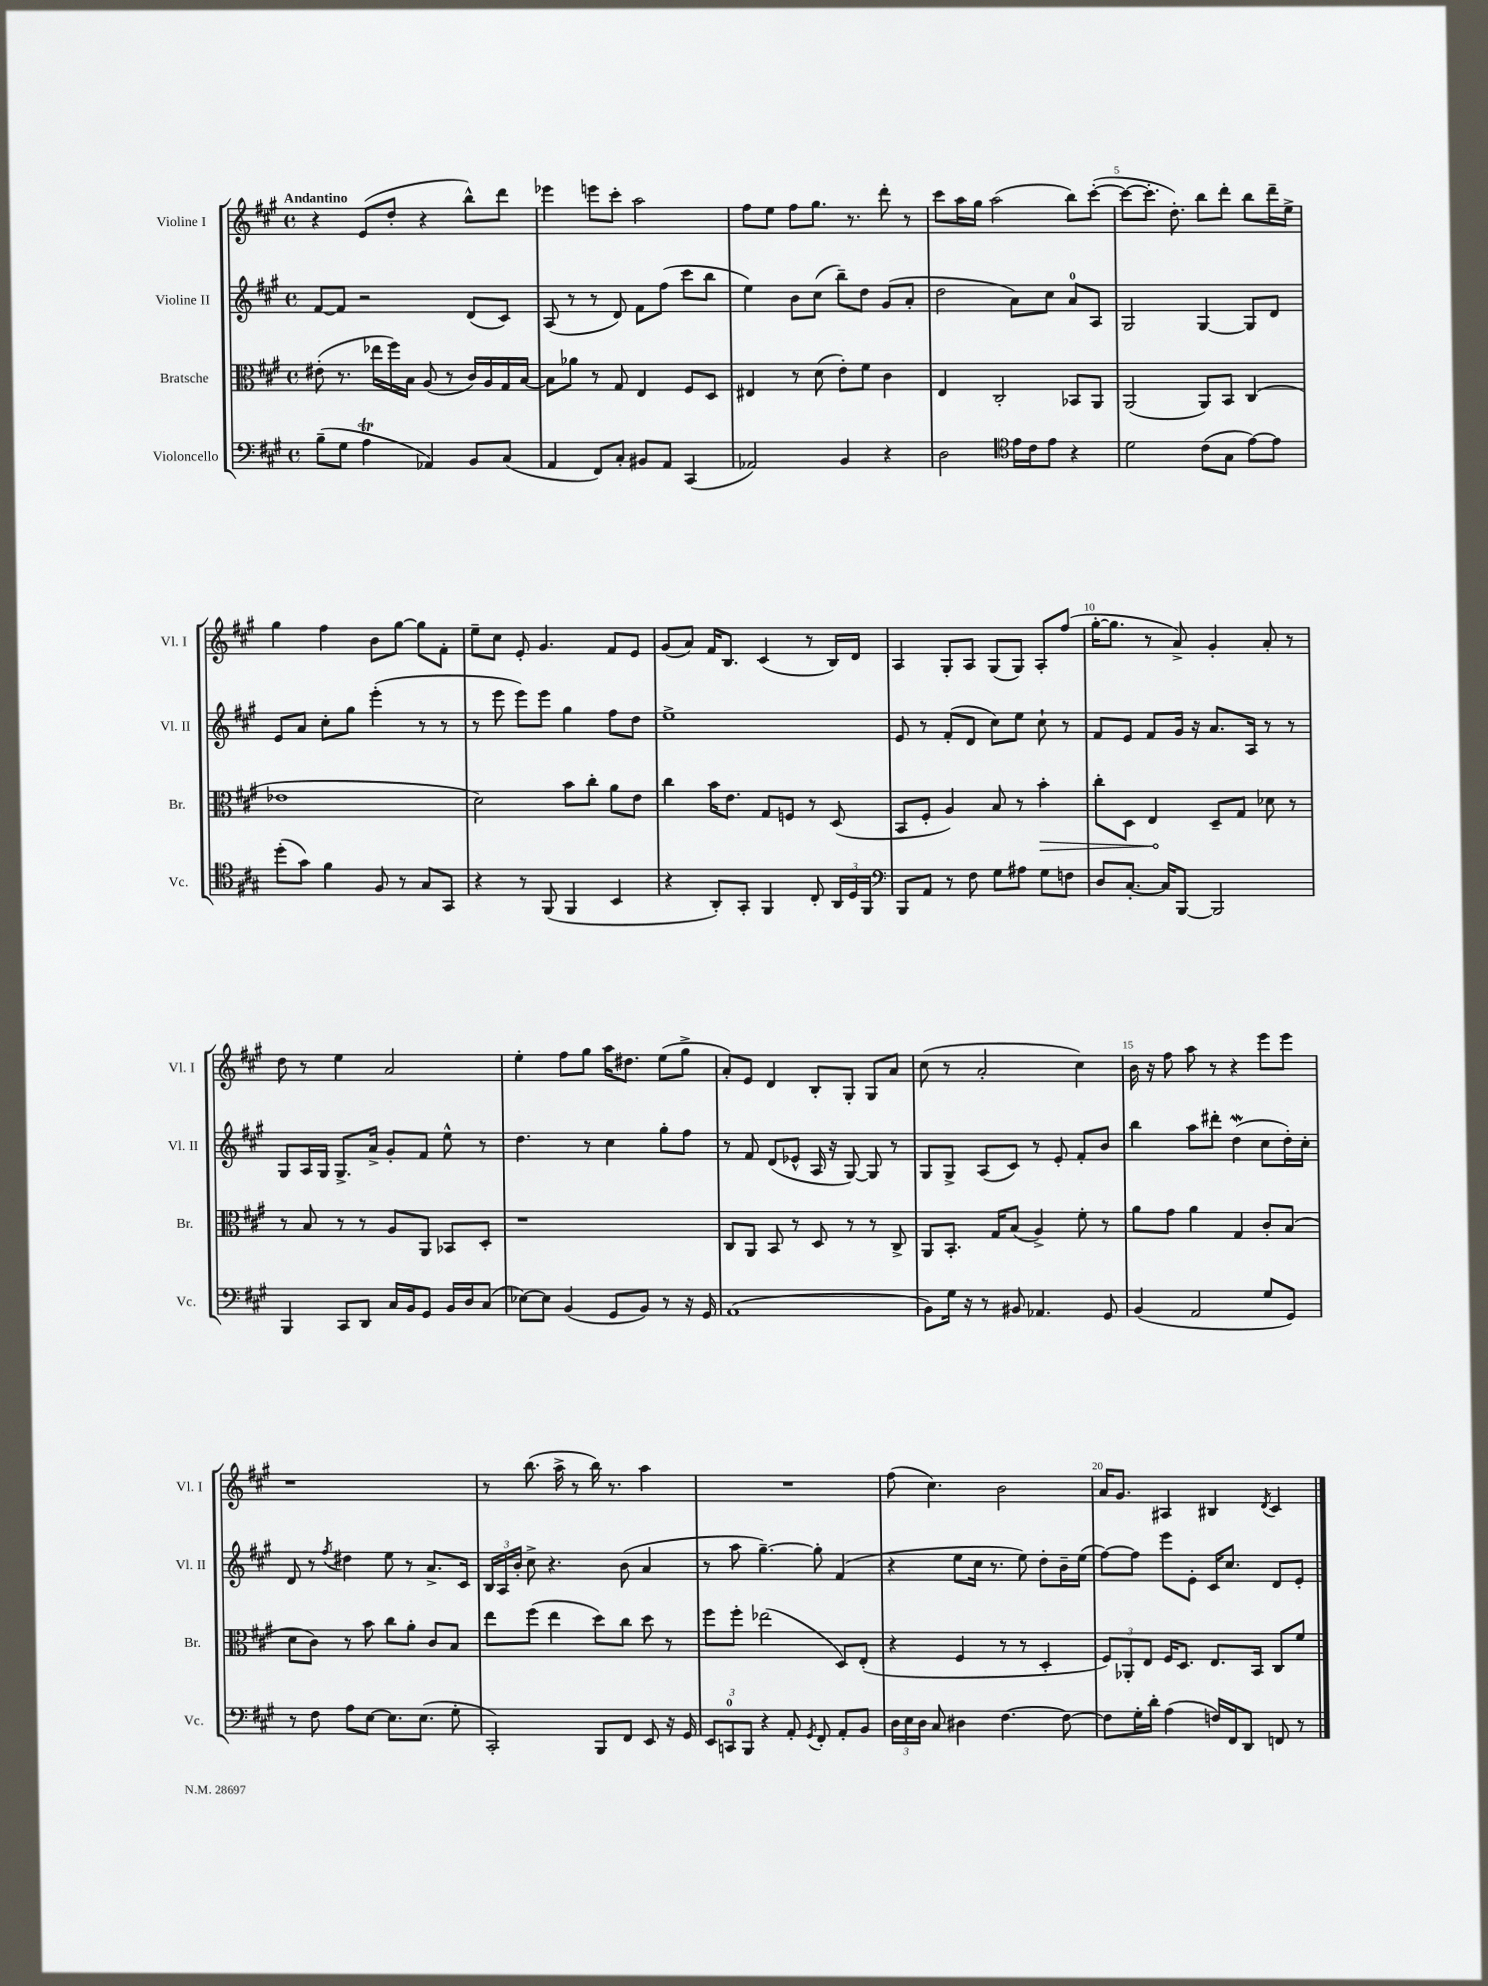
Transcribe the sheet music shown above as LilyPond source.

<<
\new StaffGroup <<
\new Staff = "s0" \with { instrumentName = "Violine I" shortInstrumentName = "Vl. I" } {
    \clef treble \key a \major \defaultTimeSignature \time 4/4 \tempo "Andantino"
    \autoBeamOff r4 e'8[( d''8]-. r4 b''8[-^) d'''8] |
    ees'''4 e'''8[ cis'''8]-. a''2 |
    fis''8[ e''8] fis''8[ gis''8.] r8. d'''8-. r8 |
    cis'''8[ a''16 gis''16] a''2( b''8[) cis'''8]~-.( |
    cis'''8[~ cis'''8.]-. d''8.-.) b''8[ d'''8]-. b''8[ d'''16-- e''16]-> |
    gis''4 fis''4 b'8[ gis''8]~ gis''8[ fis'8]-. |
    e''8[-- cis''8] e'8-. gis'4. fis'8[ e'8] |
    gis'8[( a'8]) fis'16[ b8.] cis'4( r8 b16[) d'16] |
    a4 gis8[-. a8] gis8[( gis8]) a8[-. fis''8]( |
    gis''16[~-. gis''8.] r8 a'8->) gis'4-. a'8-. r8 |
    d''8 r8 e''4 a'2 |
    e''4-. fis''8[ gis''8] a''16[ dis''8.] e''8[( gis''8]-> |
    a'8[-.) e'8] d'4 b8[-. gis8]-. gis8[ a'8] |
    cis''8( r8 a'2-. cis''4) |
    b'16 r16 fis''8 a''8 r8 r4 e'''8[ e'''8] |
    r1 |
    r8 b''8.( a''16-> r8 b''16) r8. a''4 |
    R1 |
    fis''8( cis''4.) b'2 |
    a'16[ gis'8.] ais4 bis4 \acciaccatura { d'8 } cis'4 \bar "|." |
}
\new Staff = "s1" \with { instrumentName = "Violine II" shortInstrumentName = "Vl. II" } {
    \clef treble \key a \major \defaultTimeSignature \time 4/4
    \autoBeamOff fis'8[~ fis'8] r2 d'8[( cis'8]) |
    a8( r8 r8 d'8) fis'8[ fis''8]( cis'''8[ b''8] |
    e''4) b'8[ cis''8]( b''8[--) d''8] gis'8[( a'8]-. |
    d''2 a'8[) cis''8] a'8[-0 a8] |
    gis2 gis4~ gis8[ d'8] |
    e'8[ a'8] cis''8[-. gis''8] e'''4-.( r8 r8 |
    r8 e'''8 e'''8[) e'''8] gis''4 fis''8[ d''8] |
    e''1-> |
    e'8 r8 fis'8[-.( d'8] cis''8[) e''8] cis''8-! r8 |
    fis'8[ e'8] fis'8[ gis'16] r16 a'8.[ a16] r8 r8 |
    gis8[ a16 gis16] gis8.[-> a'16]-> gis'8[-. fis'8] e''8-^ r8 |
    d''4. r8 cis''4 gis''8[-. fis''8] |
    r8 fis'8 d'8[( ees'8]-^ a16 r16 gis8~) gis8 r8 |
    gis8[ gis8]-> a8[( cis'8]) r8 e'8-. fis'8[-. b'8] |
    b''4 a''8[ dis'''8]-. d''4\mordent( cis''8[ d''16-.) cis''16]-. |
    d'8 r8 \acciaccatura { fis''8 } dis''4 e''8 r8 a'8.[-> cis'16] |
    \tuplet 3/2 { b16[ a16 b'16]-. } cis''8-> r4. b'8( a'4 |
    r8 a''8 gis''4.~--) gis''8-. fis'4( |
    r4 e''8[ cis''16] r8. e''8) d''8[-. b'16-- e''16]( |
    fis''8[~) fis''8] e'''8[ e'8]-. cis'16[ cis''8.] d'8[ e'8]-. \bar "|." |
}
\new Staff = "s2" \with { instrumentName = "Bratsche" shortInstrumentName = "Br." } {
    \clef alto \key a \major \defaultTimeSignature \time 4/4
    \autoBeamOff eis'8-.( r8. ees''16[ fis''16) b16] a8( r8 cis'16[) a16 gis16 b16]~ |
    b8[ aes'8] r8 gis8 e4 fis8[ d8] |
    eis4 r8 d'8( e'8[-.) fis'8] cis'4 |
    e4 cis2-. bes,8[ a,8] |
    a,2( a,8[) b,8] cis4( |
    ees'1 |
    d'2) b'8[ cis''8]-. a'8[ e'8] |
    cis''4 b'16[ e'8.] gis8[ f8] r8 d8( |
    b,8[ fis8]-. a4) b8 r8 \once \override Hairpin.circled-tip = ##t b'4-.\> |
    cis''8[-. d8] e4\! d8[-- gis8] des'8 r8 |
    r8 b8 r8 r8 a8[ a,8] bes,8[ d8]-. |
    r1 |
    cis8[ a,8] b,8 r8 d8 r8 r8 cis8-> |
    a,8[ b,8.]-. gis16[ b8]( a4->) fis'8-. r8 |
    a'8[ gis'8] a'4 gis4 cis'8[-. b8]( |
    d'8[ cis'8]) r8 b'8 cis''8[ a'8]-. cis'8[ b8] |
    e''8[ fis''8]( e''4 d''8[) cis''8] d''8 r8 |
    fis''8[ fis''8]-. ees''2( d8[) e8]-.( |
    r4 fis4 r8 r8 d4-. |
    \tuplet 3/2 { fis8[) aes,8-. e8] } fis16[ d8.] e8.[ b,16] cis8[ fis'8] \bar "|." |
}
\new Staff = "s3" \with { instrumentName = "Violoncello" shortInstrumentName = "Vc." } {
    \clef bass \key a \major \defaultTimeSignature \time 4/4
    \autoBeamOff b8[--( gis8] a4\trill aes,4) b,8[ cis8]( |
    a,4 fis,8[) cis8]-. bis,8[ a,8] cis,4( |
    aes,2) b,4 r4 |
    d2 \clef tenor e'16[ cis'16 e'8] r4 |
    d'2 cis'8[( gis8] e'8[~) e'8] |
    d''8[-.( gis'8]) fis'4 fis8 r8 gis8[ gis,8] |
    r4 r8 fis,8( fis,4 b,4 |
    r4 a,8[-.) gis,8]-. fis,4 cis8-. \tuplet 3/2 { a,16[ d16 fis,16] } |
    \clef bass b,,8[ a,8] r8 fis8 gis8[ ais8] gis8[ f8] |
    d8[ cis8.]~-. cis16[ b,,8]~ b,,2 |
    b,,4 cis,8[ d,8] cis16[ b,16 gis,8] b,16[ d16 cis8]( |
    ees8[~) ees8] b,4( gis,8[ b,8]) r8 r16 gis,16 |
    a,1( |
    b,8[) gis16] r16 r8 bis,8 aes,4. gis,8 |
    b,4( a,2 gis8[ gis,8]) |
    r8 fis8 a8[ e8]~ e8.[ e8.]( gis8-. |
    cis,2-.) b,,8[ fis,8] e,8 r16 gis,16 |
    \tuplet 3/2 { e,8[ c,8-0 b,,8] } r4 a,8-. \acciaccatura { gis,8 } fis,8-. a,8[-. b,8] |
    \tuplet 3/2 { d16[ e16 d16] } cis8 dis4 fis4.~ fis8~ |
    fis8[ gis16-. d'16]-. a4( f16[) fis,16 d,8] f,8 r8 \bar "|." |
}
>>
>>
\layout { \context { \Score \override BarNumber.break-visibility = ##(#f #t #t) barNumberVisibility = #(every-nth-bar-number-visible 5) } }
